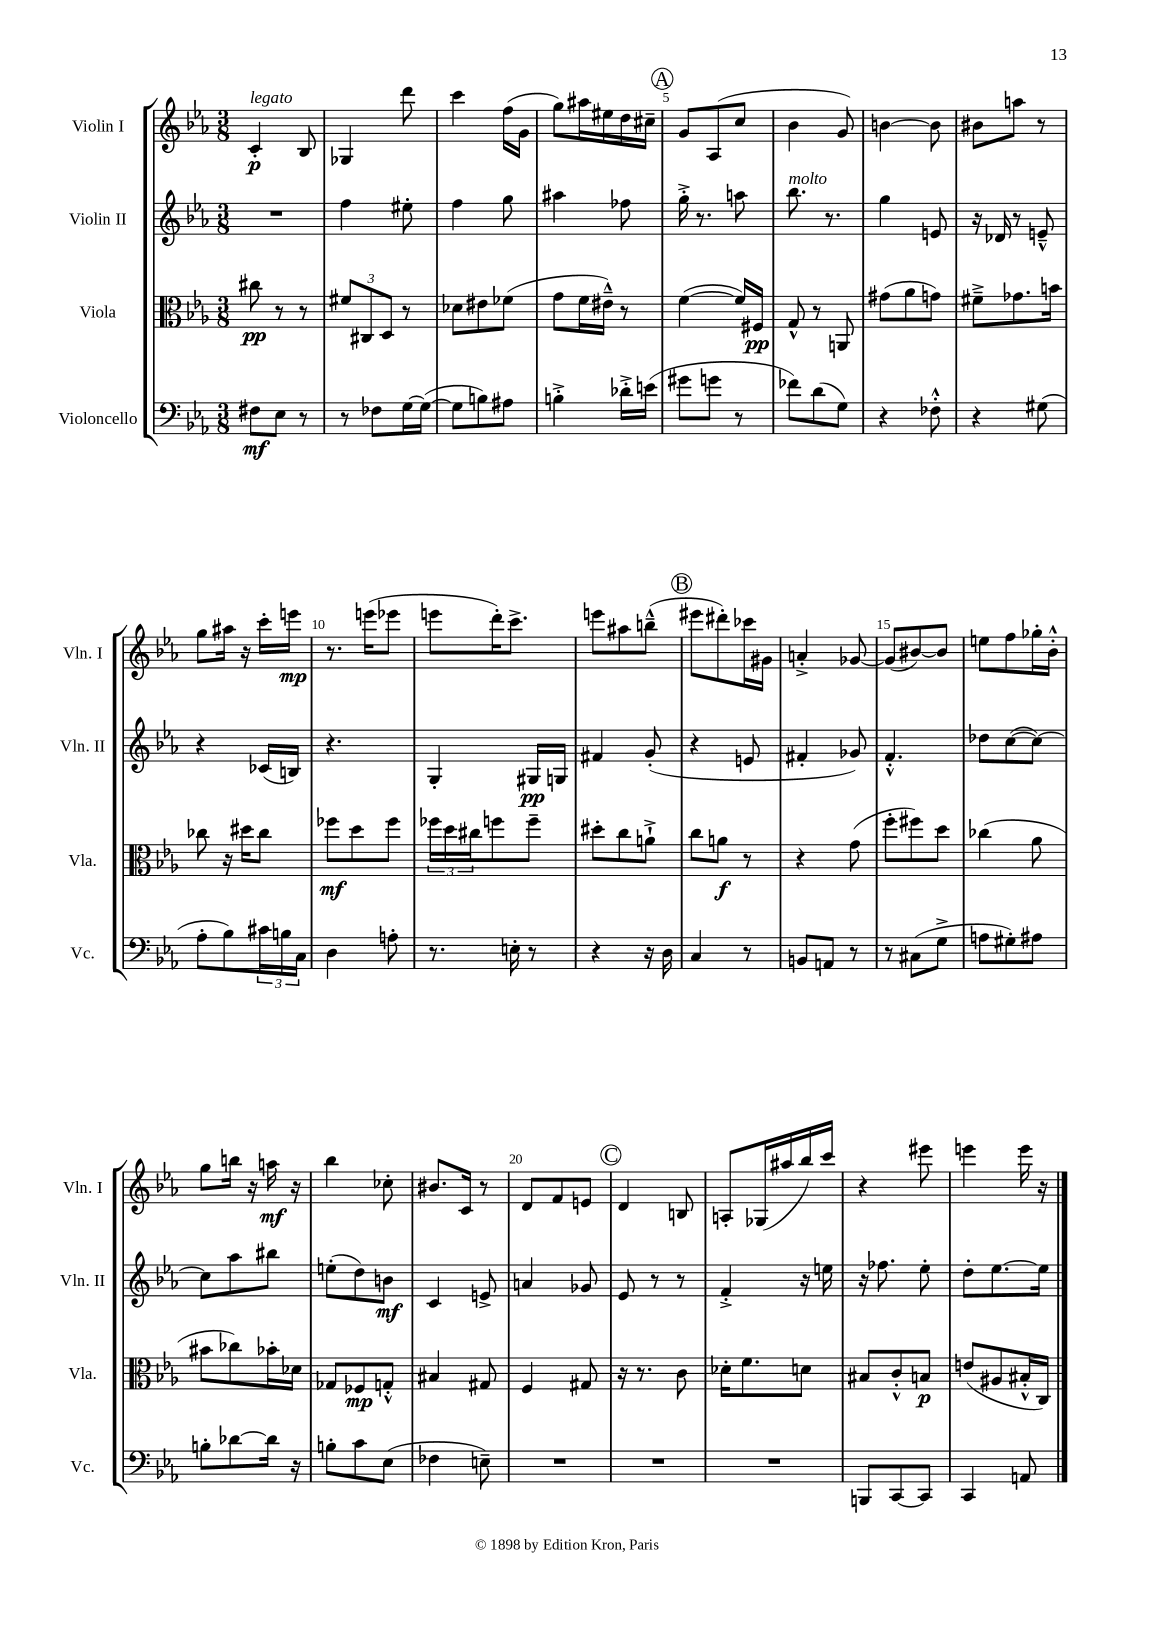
<<
\new StaffGroup <<
\new Staff = "s0" \with { instrumentName = "Violin I" shortInstrumentName = "Vln. I" } {
    \clef treble \key ees \major \numericTimeSignature \time 3/8
    c'4-.\p^\markup { \italic "legato" } bes8 |
    ges4 d'''8 |
    c'''4 f''16( g'16 |
    g''8) ais''16 eis''16 d''16 cis''16-- |
    \mark \markup { \circle "A" } g'8 aes8( c''8 |
    bes'4 g'8) |
    b'4~ b'8 |
    bis'8 a''8 r8 |
    g''8 ais''16 r16 c'''16-. e'''16\mp |
    r8. e'''16( ees'''8 |
    e'''8 d'''16-.) c'''8.-> |
    e'''8 ais''8 b''8---^( |
    \mark \markup { \circle "B" } eis'''8 dis'''8-.) ces'''16 gis'16 |
    a'4-.-> ges'8~ |
    ges'8( bis'8~) bis'8 |
    e''8 f''8 ges''16-. bes'16-.-^ |
    g''8 b''16 r16 a''16\mf r16 |
    bes''4 ces''8-. |
    bis'8. c'16 r8 |
    d'8 f'8 e'8 |
    \mark \markup { \circle "C" } d'4 b8 |
    a8-. ges16( ais''16 bes''16) c'''16 |
    r4 eis'''8 |
    e'''4 e'''16 r16 \bar "|." |
}
\new Staff = "s1" \with { instrumentName = "Violin II" shortInstrumentName = "Vln. II" } {
    \clef treble \key ees \major \numericTimeSignature \time 3/8
    R4. |
    f''4 eis''8-. |
    f''4 g''8 |
    ais''4 fes''8 |
    \mark \markup { \circle "A" } g''16-.-> r8. a''8 |
    bes''8.^\markup { \italic "molto" } r8. |
    g''4 e'8 |
    r16 des'16 r8 e'8---^ |
    r4 ces'16( b16) |
    r4. |
    g4-. gis16\pp g16 |
    fis'4 g'8-.( |
    \mark \markup { \circle "B" } r4 e'8 |
    fis'4-. ges'8) |
    f'4.-.-^ |
    des''8 c''8~( c''8~) |
    c''8 aes''8 bis''8 |
    e''8-.( d''8) b'8\mf |
    c'4 e'8-> |
    a'4 ges'8 |
    \mark \markup { \circle "C" } ees'8 r8 r8 |
    f'4-.-> r16 e''16 |
    r16 fes''8. ees''8-. |
    d''8-. ees''8.~ ees''16 \bar "|." |
}
\new Staff = "s2" \with { instrumentName = "Viola" shortInstrumentName = "Vla." } {
    \clef alto \key ees \major \numericTimeSignature \time 3/8
    cis''8\pp r8 r8 |
    \tuplet 3/2 { fis'8 cis8 d8 } r8 |
    des'8 eis'8 fes'8( |
    g'8 f'16 eis'16---^) r8 |
    \mark \markup { \circle "A" } f'4~( f'16) fis16\pp |
    g8-^ r8 a,8 |
    gis'8( aes'8 g'8) |
    fis'8---> ges'8. b'16 |
    ces''8 r16 dis''16 ces''8 |
    fes''8\mf d''8 fes''8 |
    \tuplet 3/2 { fes''16 d''16 cis''16 } f''8 f''8-- |
    dis''8-. c''8 a'8-!-> |
    \mark \markup { \circle "B" } c''8 a'8\f r8 |
    r4 g'8( |
    f''8-. fis''8) d''8 |
    ces''4( aes'8 |
    bis'8 ces''8) bes'16-. des'16 |
    ges8 fes8\mp g8-.-^ |
    bis4 gis8 |
    f4 gis8 |
    \mark \markup { \circle "C" } r16 r8. c'8 |
    des'16-. f'8. d'8 |
    bis8 c'8-.-^ b8\p |
    e'8( ais8 bis16-.-^ c16) \bar "|." |
}
\new Staff = "s3" \with { instrumentName = "Violoncello" shortInstrumentName = "Vc." } {
    \clef bass \key ees \major \numericTimeSignature \time 3/8
    fis8\mf ees8 r8 |
    r8 fes8 g16~ g16~( |
    g8 b8) ais8 |
    b4-.-> des'16-.-> e'16( |
    \mark \markup { \circle "A" } gis'8 g'8 r8 |
    fes'8) d'8( g8) |
    r4 fes8-.-^ |
    r4 gis8( |
    aes8-. bes8) \tuplet 3/2 { cis'16 b16 c16 } |
    d4 a8-. |
    r8. e16-. r8 |
    r4 r16 d16 |
    \mark \markup { \circle "B" } c4 r8 |
    b,8 a,8 r8 |
    r8 cis8( g8-> |
    a8 gis8-.) ais8 |
    b8-. des'8~ des'16 r16 |
    b8-. c'8 ees8( |
    fes4 e8--) |
    R4. |
    \mark \markup { \circle "C" } R4. |
    R4. |
    b,,8 c,8~ c,8 |
    c,4 a,8 \bar "|." |
}
>>
>>
\layout { \context { \Score \override BarNumber.break-visibility = ##(#f #t #t) barNumberVisibility = #(every-nth-bar-number-visible 5) } }
